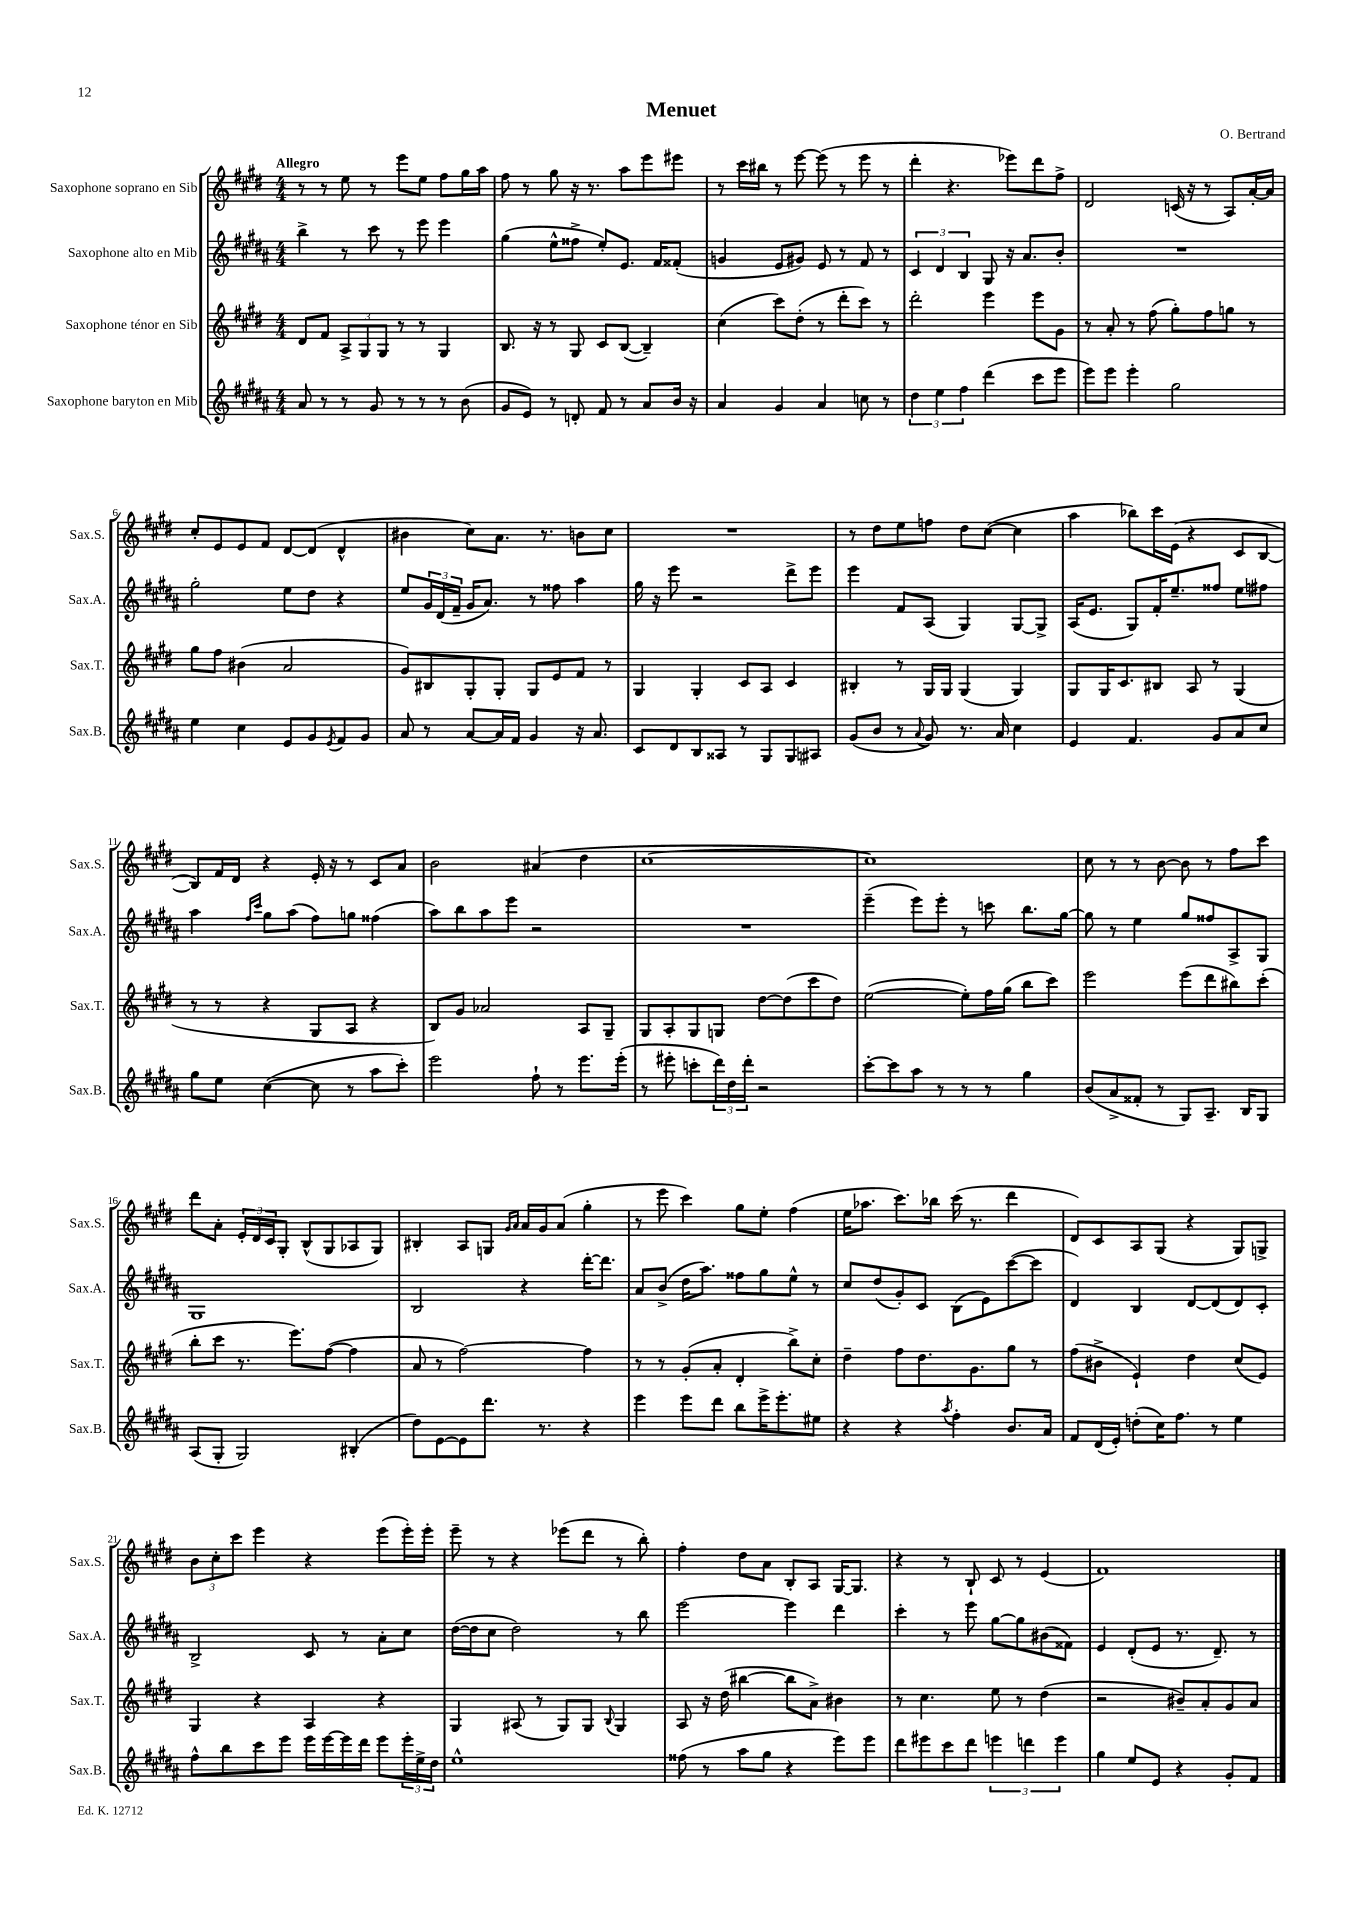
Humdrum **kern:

**kern	**kern	**kern	**kern
*part4	*part3	*part2	*part1
*staff4	*staff3	*staff2	*staff1
*I"Saxophone baryton en Mib	*I"Saxophone ténor en Sib	*I"Saxophone alto en Mib	*I"Saxophone soprano en Sib
*I'Sax.B.	*I'Sax.T.	*I'Sax.A.	*I'Sax.S.
*clefG2	*clefG2	*clefG2	*clefG2
*k[f#c#g#d#a#]	*k[f#c#g#d#]	*k[f#c#g#d#a#]	*k[f#c#g#d#]
*M4/4	*M4/4	*M4/4	*M4/4
=1	=1	=1	=1
!	!	!	!LO:TX:a:B:t=Allegro
8a#/	8d#/L	4bb^\	8r
8r	8f#/J	.	8r
8r	12A^/L	8r	8ee\
.	12G#/	.	.
8g#/	.	8ccc#\	8r
.	12G#/J	.	.
8r	8r	8r	8eee\L
8r	8r	8eee\	8ee\J
8r	4G#/	4eee\	8ff#\L
(8b\	.	.	16gg#\L
.	.	.	16aa\JJ
=2	=2	=2	=2
8g#/L	8.B/	(4gg#\	8ff#\
8e/J)	.	.	8r
.	16r	.	.
8r	8r	8ee^^\L	8gg#\
8dn'/	8G#/	8ff##X^\J	16r
.	.	.	8.r
8f#/	8c#/L	8ee'/L)	.
8r	([8B/J	8.e/J	8aa\L
8a#/L	4B~/])	.	8eee\
.	.	16f#/KL	.
16b/Jk	.	(8f##X'/J	8eee#X\J
16r	.	.	.
=3	=3	=3	=3
4a#/	(4cc#\	4gn/	8r
.	.	.	16ccc#\LL
.	.	.	16bb#X\JJ
4g#/	8ccc#\L)	8e/L	8r
.	(8dd#'\J	8g#X/J)	[8eee\
4a#/	8r	8e/	(8eee\]
.	8ddd#'\L	8r	8r
8ccn\	8ccc#\J)	8f#/	8eee\
8r	8r	8r	8r
=4	=4	=4	=4
6dd#\	2ddd#'\	6c#/	4ddd#'\
6ee\	.	6d#/	.
.	.	.	4.r
6ff#\	.	6B/	.
(4ddd#\	4eee\	8G#/	.
.	.	16r	8eee-X\L)
.	.	8.a#/L	.
8ccc#\L	8eee\L	.	8ddd#\
8eee\J	8g#\J	8b'/J	8ff#^\J
=5	=5	=5	=5
8eee\L)	8r	1r	2d#/
8eee\J	8a'/	.	.
4eee'\	8r	.	.
.	(8ff#\	.	.
2gg#\	8gg#'\L)	.	(16cn/
.	.	.	16r
.	8ff#\	.	8r
.	8ggn\J	.	8A/L)
.	8r	.	[16a'/L
.	.	.	16a/JJ]
!!LO:LB:g=z
=6	=6	=6	=6
4ee\	8gg#\L	2gg#'\	8cc#'/L
.	8ff#\J	.	8e/
4cc#\	(4b#X\	.	8e/
.	.	.	8f#/J
8e/L	2a/	8ee\L	[8d#/L
8g#/	.	8dd#\J	(8d#/J]
8qe/	.	.	.
8f#/	.	4r	4d#^^/
8g#/J	.	.	.
=7	=7	=7	=7
8a#/	8g#/L)	8ee/L	4b#X\
8r	8B#X/	24g#/L	.
.	.	(24d#/	.
.	.	24f#~/JJ	.
[8a#/L	8G#'/	16g#/KL	8cc#\L)
.	.	8.a#/J)	.
16a#/L]	8G#'/J	.	8.a\J
16f#/JJ	.	.	.
4g#/	8G#/L	8r	.
.	.	.	8.r
.	8e/	8ff##X\	.
16r	8f#/J	4aa#\	8bn\L
8.a#/	.	.	.
.	8r	.	8cc#\J
=8	=8	=8	=8
8c#/L	4G#/	16gg#\	1r
.	.	16r	.
8d#/	.	8eee\	.
8B/	4G#'/	2r	.
8A##X/J	.	.	.
8r	8c#/L	.	.
8G#/L	8A/J	.	.
8G#/	4c#/	8ddd#^\L	.
8A#X/J	.	8eee\J	.
=9	=9	=9	=9
(8g#/L	4B#X'/	4eee\	8r
8b/J	.	.	8dd#\L
8r	8r	8f#/L	8ee\
8qqa#/	.	.	.
8g#/)	16G#/LL	(8A#/J	8ffn\J
.	16G#/JJ	.	.
8.r	(4G#/	4G#/)	8dd#\L
.	.	.	([8cc#\J
16a#/	.	.	.
4cc#\	4G#/)	[8G#/L	4cc#\]
.	.	8G#^/J]	.
=10	=10	=10	=10
4e/	8G#/L	(16A#/KL	4aa\
.	.	8.e/J	.
.	16G#/K	.	.
.	8.c#/	.	.
4.f#/	.	8G#/L)	8bb-X\L)
.	8B#X/J	16f#'/K	16ccc#\L
.	.	8.ee~/	(16e\JJ
.	8A/	.	4r
8g#/L	8r	8ff##X/J	.
8a#/	(4G#/	8ee\L	8c#/L
8cc#/J	.	8ff#X\J	[8B/J
!!LO:LB:g=z
=11	=11	=11	=11
8gg#\L	8r	4aa#\	8B/L])
8ee\J	8r	.	16f#/L
.	.	.	16d#/JJ
.	.	16qqff#/LL	.
.	.	16qqccc#/JJ	.
([4cc#\	4r	8gg#\L	4r
.	.	(8aa#\J	.
8cc#\]	8G#/L	8ff#\L)	16e'/
.	.	.	16r
8r	8A/J	8ggn\J	8r
8aa#\L	4r	(4ff##X\	8c#/L
8ccc#'\J)	.	.	8a/J
=12	=12	=12	=12
2eee\	8B/L)	8aa#\L)	2b\
.	8g#/J	8bb\	.
.	2a-X/	8aa#\	.
.	.	8eee\J	.
8ff#`\	.	2r	(4a#X/
8r	.	.	.
8.eee\L	8A/L	.	4dd#\
.	8G#~/J	.	.
(16eee'\Jk	.	.	.
=13	=13	=13	=13
8r	8G#/L	1r	[1cc#
8eee#X'\	8A'/	.	.
8cccn'\L	8G#/	.	.
24ddd#\L)	8Gn/J	.	.
24dd#\	.	.	.
24ddd#'\JJ	.	.	.
2r	[8dd#\L	.	.
.	(8dd#\]	.	.
.	8ccc#\	.	.
.	8dd#\J)	.	.
=14	=14	=14	=14
[8ccc#'\L	([2ee\	(4eee~\	1cc#])
8ccc#\]	.	.	.
8aa#\J	.	8eee\L)	.
8r	.	8eee'\J	.
8r	8ee'\L])	8r	.
8r	16ff#\L	8cccn\	.
.	(16gg#\JJ	.	.
4gg#\	8bb\L	8.bb\L	.
.	8ccc#\J)	.	.
.	.	[16gg#\Jk	.
=15	=15	=15	=15
(8b/L	2eee\	8gg#\]	8cc#\
8a#^/	.	8r	8r
8f##X'/J	.	4ee\	8r
8r	.	.	[8b\
8G#/L)	(8eee\L	8gg#/L	8b\]
8.A#~/J	8ddd#\	8ff##X/	8r
.	8bb#X\)	8A#^/	8ff#\L
16B/KL	.	.	.
8G#/J	(8ccc#'\J	8G#/J	8ccc#\J
!!LO:LB:g=z
=16	=16	=16	=16
(8A#/L	8bb'\L	1G#	8ddd#\L
8G#'/J	8ccc#\J	.	8a'\J
2G#/)	8.r	.	24e'/LL
.	.	.	24d#/
.	.	.	24c#/J
.	.	.	8G#'/J
.	8.eee\L)	.	.
.	.	.	(8B^^/L
.	([8ff#\J	.	8G#/
(4B#X'/	4ff#\]	.	8A-X/
.	.	.	8G#/J)
=17	=17	=17	=17
8dd#\L)	8a/	2B/	4B#X'/
[8e\	8r	.	.
8e\]	[2ff#\)	.	8A/L
8.ddd#\J	.	.	8Gn/J
.	.	.	16qqg#/LL
.	.	.	16qqa/JJ
.	.	4r	16a/LL
8.r	.	.	16g#/J
.	.	.	(8a/J
4r	4ff#\]	[16ddd#'\KL	4gg#'\
.	.	8.ddd#\J]	.
=18	=18	=18	=18
4eee\	8r	8a#/L	8r
.	8r	(8b^/J	8eee\
8eee\L	(8g#'/L	16dd#\KL	4ccc#\)
.	.	8.aa#\J)	.
8ddd#\J	8a'/J	.	.
8bb\L	4d#'/	8ff##X\L	8gg#\L
16eee^\K	.	8gg#\	8ee'\J
8.eee'\	.	.	.
.	8bb^\L)	8ee^^\J	(4ff#\
8ee#X\J	8cc#'\J	8r	.
=19	=19	=19	=19
4r	4dd#~\	8cc#/L	16ee\KL
.	.	.	8.aa-X\J
.	.	(8dd#/	.
4r	8ff#\L	8g#'/)	8.ccc#\L)
.	8.dd#\	8c#/J	.
.	.	.	16bb-X\Jk
8qaa#/	.	.	.
4ff#'\	.	(8B\L	(16ccc#\
.	8.g#\	.	8.r
.	.	8e\)	.
8.b/L	8gg#\J	([8ccc#\	4ddd#\
.	8r	8ccc#\J]	.
16a#/Jk	.	.	.
=20	=20	=20	=20
8f#/L	(8ff#\L	4d#/)	8d#/L)
(16d#/L	8b#X^\J	.	8c#/
16e'/JJ)	.	.	.
(8ddn'\L	4e`/)	4B/	8A/
16cc#\K)	.	.	(8G#/J
8.ff#\J	.	.	.
.	4dd#\	[8d#/L	4r
8r	.	(8d#/]	.
4ee\	(8cc#/L	8d#/)	8G#/L)
.	8e/J)	8c#'/J	8Gn^/J
!!LO:LB:g=z
=21	=21	=21	=21
8ff#^^\L	4G#/	2B^/	12b\L
.	.	.	12cc#'\
8bb\	.	.	.
.	.	.	12ccc#\J
8ccc#\	4r	.	4eee\
8eee\J	.	.	.
16eee\LL	4A/	8c#/	4r
[16eee\	.	.	.
16eee\]	.	8r	.
16ddd#\JJ	.	.	.
8eee\L	4r	8a#'\L	(8eee\L
24eee'\L	.	8cc#\J	16eee'\L)
24ee^\	.	.	.
.	.	.	16eee'\JJ
24dd#\JJ	.	.	.
=22	=22	=22	=22
1ee^^	4G#/	([16dd#\LL	8eee~\
.	.	16dd#\J]	.
.	.	8cc#\J	8r
.	(8A#X/	2dd#\)	4r
.	8r	.	.
.	8G#/L)	.	(8eee-X\L
.	8G#/J	.	8ddd#\J
.	8qqB/	.	.
.	4G#/	8r	8r
.	.	8bb\	8bb'\)
=23	=23	=23	=23
(8ff##X\	8A/	[2eee\	4ff#'\
8r	16r	.	.
.	(16dd#\	.	.
8aa#\L	[4bb#X\	.	8dd#\L
8gg#\J	.	.	8a\J
4r	8bb#\L]	4eee\]	8B'/L
.	8a^\J)	.	8A/J
8eee\L)	4b#X\	4ddd#\	[16G#/KL
.	.	.	8.G#/J]
8eee\J	.	.	.
=24	=24	=24	=24
8ddd#\L	8r	4ccc#'\	4r
8eee#X\	4.cc#\	.	.
8ccc#\	.	8r	8r
8ddd#\J	.	8eee\	8B`/
6eeen\	8ee\	[8gg#\L	8c#/
.	8r	8gg#\]	8r
6dddn\	.	.	.
.	(4dd#\	(8b#X\	(4e/
6eee\	.	.	.
.	.	8f##X\J)	.
=25	=25	=25	=25
4gg#\	2r	4e/	1f#)
8ee/L	.	(8d#'/L	.
8e/J	.	8e/J	.
4r	8b#X~/L)	8.r	.
.	8a'/	.	.
.	.	8.d#~/)	.
8g#'/L	8g#/	.	.
8f#/J	8a/J	8r	.
==	==	==	==
*-	*-	*-	*-
